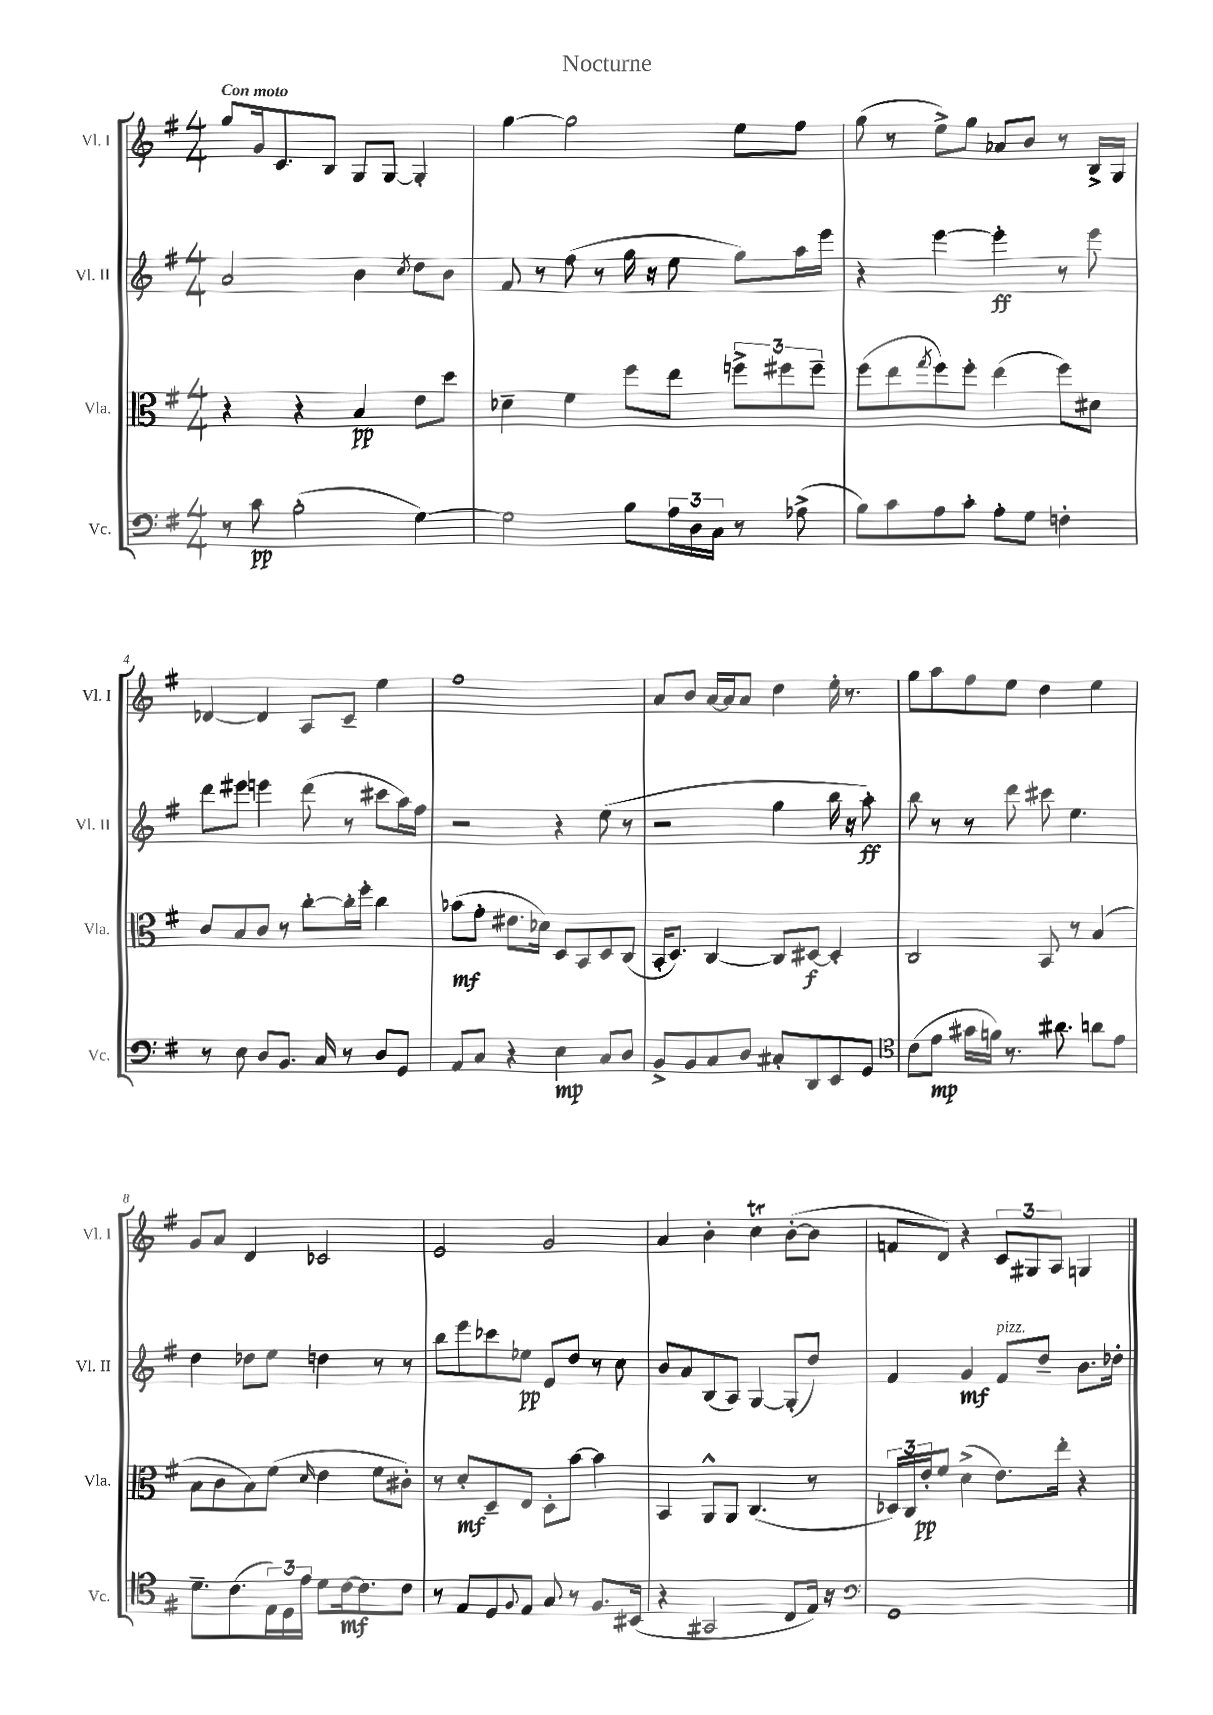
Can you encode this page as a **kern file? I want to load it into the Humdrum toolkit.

**kern	**kern	**kern	**kern
*staff4	*staff3	*staff2	*staff1
*clefF4	*clefC3	*clefG2	*clefG2
*k[f#]	*k[f#]	*k[f#]	*k[f#]
*M4/4	*M4/4	*M4/4	*M4/4
8r	4r	2a	8gg
8c	.	.	16g
.	.	.	8.c
(2B'	4r	.	.
.	.	.	8B
.	4B	4b	8G
.	.	.	[8G
.	.	8qcc	.
[4G)	8e	8dd	4G']
.	8dd	8b	.
=	=	=	=
2G]	4d-~	8f#	[4gg
.	.	8r	.
.	4f#	(8ff#	2gg]
.	.	8r	.
8B	8ff#	16gg	.
.	.	16r	.
24A	8ee	8ee	.
24D	.	.	.
24C	.	.	.
8r	12ff^	8gg)	8ee
.	12ff#	.	.
(8A-^	.	16aa	8ff#
.	12ff#~	.	.
.	.	16eee	.
=	=	=	=
8B)	(8ff#	4r	(8gg
8c	8ee	.	8r
.	8qgg	.	.
8A	8ff#)	[4eee	8ee^)
8c'	8ff#'	.	8gg
8A'	(4ee	4eee']	8a-
8G	.	.	8b
4F'	8ff#)	8r	8r
.	8d#	8eee	16B^
.	.	.	16G
=	=	=	=
8r	8c	8ddd	[4d-
8E	8B	8eee#	.
8D	8c	4eee	4d-]
8.BB	8r	.	.
.	[8cc'	(8ddd	8A
16C	.	.	.
8r	16cc']	8r	8c~
.	16ff#'	.	.
8D	4cc	8ccc#	4ee
8GG	.	16aa)	.
.	.	16ff#	.
=	=	=	=
8AA	(8b-	2r	1ff#
8C	8g'	.	.
4r	8.e#	.	.
.	16d-)	.	.
4E	8D	4r	.
.	8BB	.	.
8C	8D	(8ee	.
8D	(8C	8r	.
=	=	=	=
8BB^	16BB'	2r	8a
.	8.D)	.	.
8BB	.	.	8b
8C	[4C	.	[16a
.	.	.	16a]
8D	.	.	8a
8C#'	8C]	4gg	4dd
8DD	[8D#	.	.
8EE	4D#']	16bb	16ee'
.	.	16r	8.r
8GG	.	8aa')	.
=	=	=	=
*clefC4	*	*	*
(8c	2C	8bb	8gg
8e	.	8r	8aa
16g#	.	8r	8ff#
16f)	.	.	.
8.r	.	8ddd	8ee
.	8BB	8ccc#	4dd
8.a#	.	.	.
.	8r	4.ee	.
8a	(4B	.	4ee
8e	.	.	.
=	=	=	=
8.d~	8B	4dd	8g
.	8c	.	8a
(8.c	.	.	.
.	8B)	8dd-	4d
24E)	(8f#	8ee	.
24D	.	.	.
24e	.	.	.
.	16qqd	.	.
8d	4e	4dd	2c-
[16c	.	.	.
8.c]	.	.	.
.	8f#	8r	.
8c	8c#')	8r	.
=	=	=	=
8r	8r	8bb	2e
8E	8d'	8eee	.
8D	8D~	8ccc-	.
8qqF#	.	.	.
8E	8E	8ee-	.
8G	8D'	8e	2g
8r	[8b	8dd	.
8.F#	4b]	8r	.
.	.	8cc	.
(16BB#	.	.	.
=	=	=	=
4r	4BB	8b	4a
.	.	8a	.
2GG#	8AA^^	(8B	4b'
.	8AA	8A)	.
.	(4.C	[4G	4cc
8C	.	(8G']	([8b'
16E)	8r	8dd)	8b]
16r	.	.	.
=	=	=	=
*clefF4	*	*	*
1GG	24D-)	4f#	8f
.	24C	.	.
.	24e'	.	.
.	8f#	.	8d)
.	(4d^	4g	4r
.	8.e)	8f#	12c
.	.	.	12G#
.	.	8dd~	.
.	.	.	12A
.	16ee'	.	.
.	4r	8.b	4G
.	.	16dd-'	.
==	==	==	==
*-	*-	*-	*-
